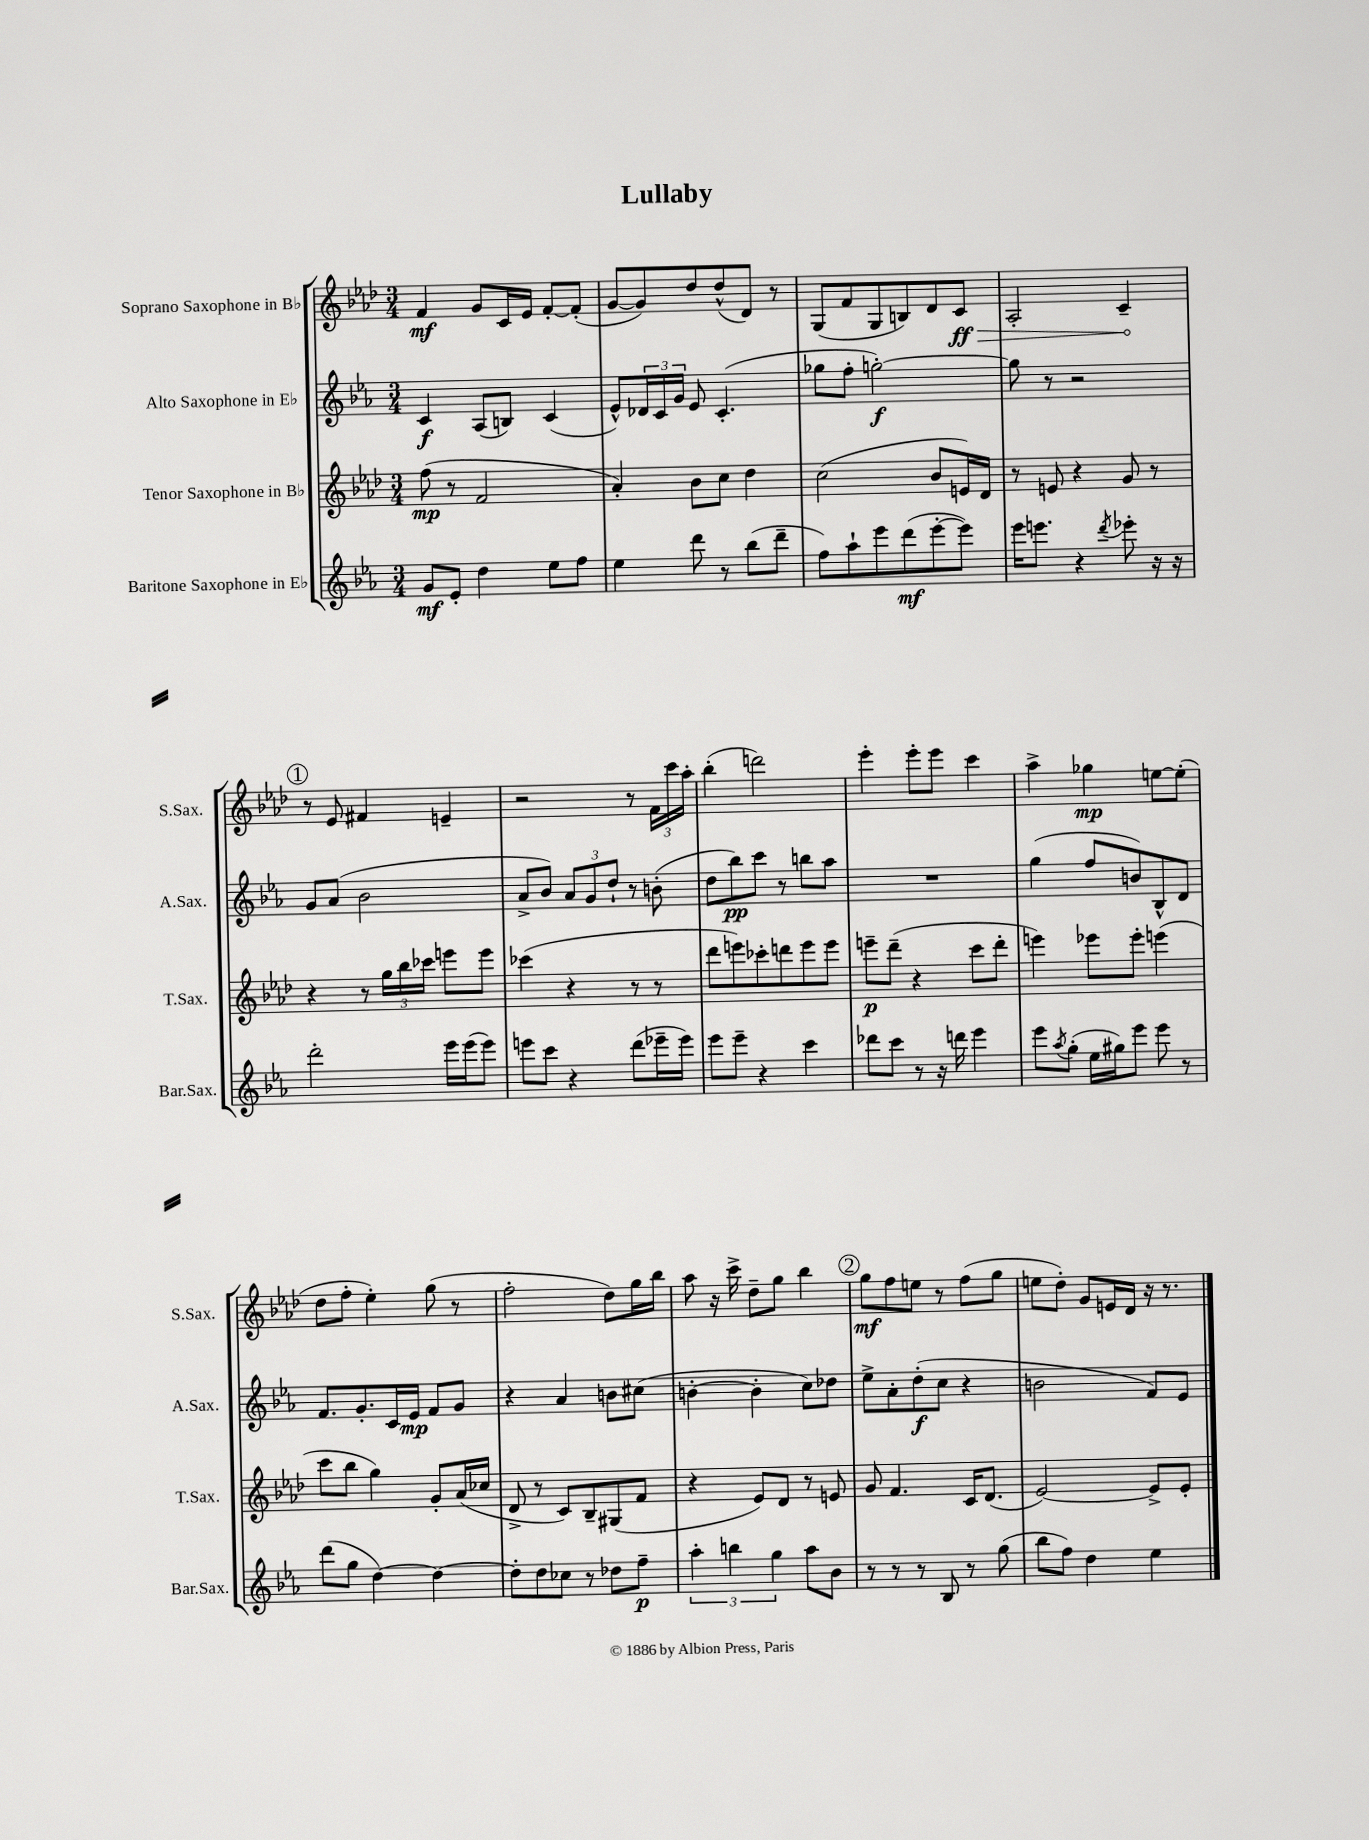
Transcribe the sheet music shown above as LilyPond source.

\header { title = "Lullaby" }
<<
\new StaffGroup <<
\new Staff = "s0" \with { instrumentName = "Soprano Saxophone in Bb" shortInstrumentName = "S.Sax." } {
    \clef treble \key aes \major \numericTimeSignature \time 3/4
    f'4\mf g'8 c'16 ees'16 f'8~-. f'8-.( |
    g'8~ g'8) des''8 des''8-^( des'8) r8 |
    g8( f'8 g8 b8) des'8 \once \override Hairpin.circled-tip = ##t c'8\ff\> |
    aes2-. c'4--\! |
    \mark \markup { \circle "1" } r8 ees'8 fis'4 e'4-- |
    r2 r8 \tuplet 3/2 { f'16 c'''16 aes''16-. } |
    bes''4-.( d'''2) |
    ees'''4-. ees'''8-. ees'''8 c'''4 |
    aes''4-> ges''4\mp e''8~ e''8-.( |
    des''8 f''8-. ees''4-.) g''8( r8 |
    f''2-. des''8) g''16 bes''16 |
    aes''8 r16 c'''16-> des''8-- g''8 bes''4 |
    \mark \markup { \circle "2" } g''8\mf f''8 e''8 r8 f''8( g''8 |
    e''8 des''8-.) g'8 e'16 des'16 r16 r8. \bar "|." |
}
\new Staff = "s1" \with { instrumentName = "Alto Saxophone in Eb" shortInstrumentName = "A.Sax." } {
    \clef treble \key ees \major \numericTimeSignature \time 3/4
    c'4\f aes8( b8) c'4( |
    ees'8-^) \tuplet 3/2 { des'16 c'16 g'16 } ees'8 c'4.-.( |
    ges''8 f''8-. g''2~-.\f) |
    g''8 r8 r2 |
    \mark \markup { \circle "1" } g'8 aes'8( bes'2 |
    aes'8-> bes'8) \tuplet 3/2 { aes'8 g'8 d''8-! } r8 b'8-.( |
    d''8 bes''8\pp) c'''8 r8 b''8 aes''8 |
    R2. |
    g''4( f''8 b'8) bes8-^ d'8 |
    f'8. g'8.-. c'16 ees'16\mp f'8 g'8 |
    r4 aes'4 b'8 cis''8( |
    b'4~-. b'4-. c''8) des''8 |
    \mark \markup { \circle "2" } ees''8-> aes'8-. d''8-.\f( c''8 r4 |
    b'2 f'8) ees'8 \bar "|." |
}
\new Staff = "s2" \with { instrumentName = "Tenor Saxophone in Bb" shortInstrumentName = "T.Sax." } {
    \clef treble \key aes \major \numericTimeSignature \time 3/4
    f''8\mp( r8 f'2 |
    aes'4-.) bes'8 c''8 des''4 |
    c''2( bes'8 e'16) des'16 |
    r8 e'8 r4 g'8 r8 |
    \mark \markup { \circle "1" } r4 r8 \tuplet 3/2 { g''16 bes''16 ces'''16 } e'''8 e'''8 |
    ces'''4( r4 r8 r8 |
    des'''8 e'''8) ces'''8-. d'''8 e'''8 e'''8 |
    e'''8--\p des'''8--( r4 c'''8 des'''8-. |
    e'''4) ees'''8 ees'''8-. e'''4( |
    c'''8 bes''8 g''4) g'8-. aes'16( ces''16 |
    des'8-> r8 c'8) bes8-- gis8( f'8 |
    r4 ees'8) des'8 r8 e'8 |
    \mark \markup { \circle "2" } g'8 f'4. c'16 des'8.( |
    ees'2~) ees'8-> ees'8-. \bar "|." |
}
\new Staff = "s3" \with { instrumentName = "Baritone Saxophone in Eb" shortInstrumentName = "Bar.Sax." } {
    \clef treble \key ees \major \numericTimeSignature \time 3/4
    g'8\mf ees'8-. d''4 ees''8 f''8 |
    ees''4 d'''8 r8 bes''8( d'''8-- |
    f''8) aes''8-! ees'''8 d'''8\mf( ees'''8~-. ees'''8) |
    ees'''16 e'''8. r4 \acciaccatura { d'''8 } ees'''8-. r16 r16 |
    \mark \markup { \circle "1" } d'''2-. ees'''16 ees'''16( ees'''8) |
    e'''8 c'''8 r4 d'''8( ees'''16-- ees'''16) |
    ees'''8 ees'''8-- r4 c'''4 |
    des'''8 c'''8 r8 r16 d'''16 ees'''4 |
    ees'''8 \acciaccatura { aes''8 } g''8-.( ees''16 gis''16) ees'''8 ees'''8 r8 |
    d'''8( g''8 d''4~) d''4~ |
    d''8-. d''8 ces''8 r8 des''8 f''8--\p |
    \tuplet 3/2 { aes''4-. b''4 g''4 } aes''8 bes'8 |
    \mark \markup { \circle "2" } r8 r8 r8 bes8 r8 g''8( |
    bes''8 f''8) d''4 ees''4 \bar "|." |
}
>>
>>
\layout { \context { \Score \remove "Bar_number_engraver" } }
